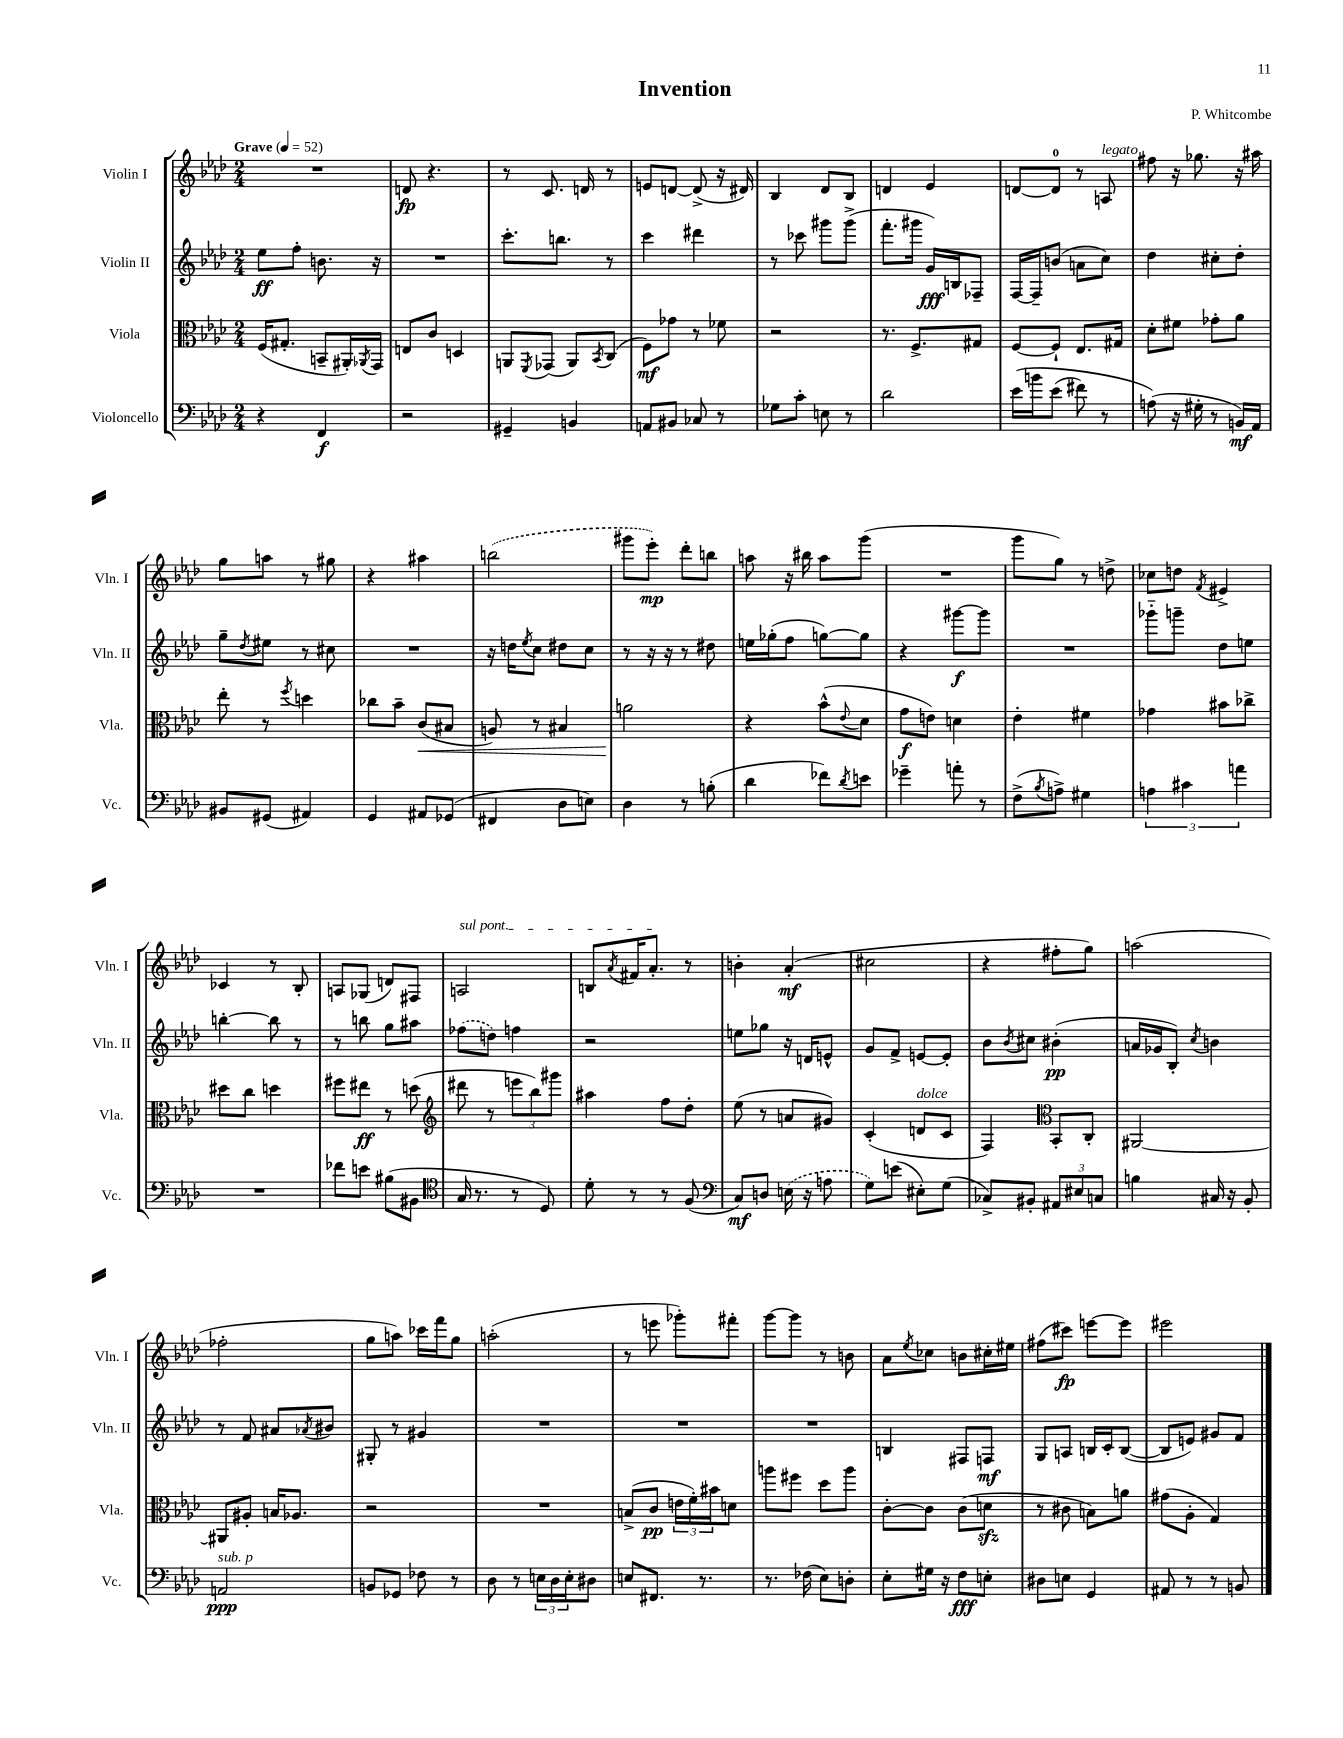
\header { title = "Invention" composer = "P. Whitcombe" }
<<
\new StaffGroup <<
\new Staff = "s0" \with { instrumentName = "Violin I" shortInstrumentName = "Vln. I" } {
    \clef treble \key aes \major \numericTimeSignature \time 2/4 \tempo "Grave" 4 = 52
    R2 |
    d'8\fp r4. |
    r8 c'8. d'16 r8 |
    e'8 d'8~ d'8->( r16 dis'16) |
    bes4 des'8 bes8 |
    d'4 ees'4 |
    d'8~ d'8-0 r8 a8^\markup { \italic "legato" } |
    fis''8 r16 ges''8. r16 ais''16 |
    g''8 a''8 r8 gis''8 |
    r4 ais''4 |
    \once \slurDashed b''2( |
    gis'''8 ees'''8-.\mp) des'''8-. b''8 |
    a''8 r16 bis''16 a''8 g'''8( |
    R2 |
    g'''8 g''8) r8 d''8-> |
    ces''8 d''8 \acciaccatura { f'8 } eis'4-> |
    ces'4 r8 bes8-. |
    a8 ges8( d'8) fis8 |
    \once \override TextSpanner.bound-details.left.text = \markup { \italic "sul pont." } a2\startTextSpan |
    b8 \acciaccatura { aes'8 } fis'16 aes'8.-.\stopTextSpan r8 |
    b'4-. aes'4-.\mf( |
    cis''2 |
    r4 fis''8-. g''8) |
    a''2( |
    fes''2-. |
    g''8 a''8) ces'''16 f'''16 g''8 |
    a''2-.( |
    r8 e'''8 ges'''8-.) fis'''8-. |
    g'''8~ g'''8 r8 b'8 |
    aes'8 \acciaccatura { ees''8 } ces''8 b'8 cis''16-. eis''16 |
    fis''8( cis'''8\fp) e'''8~ e'''8 |
    eis'''2 \bar "|." |
}
\new Staff = "s1" \with { instrumentName = "Violin II" shortInstrumentName = "Vln. II" } {
    \clef treble \key aes \major \numericTimeSignature \time 2/4
    ees''8\ff f''8-. b'8. r16 |
    R2 |
    c'''8.-. b''8. r8 |
    c'''4 dis'''4 |
    r8 ces'''8 gis'''8 gis'''8->( |
    f'''8.-. gis'''16 g'16\fff) b16 fes8-- |
    f16~ f16-- b'8( a'8 c''8) |
    des''4 cis''8-. des''8-. |
    g''8-- \acciaccatura { des''8 } eis''8 r8 cis''8 |
    R2 |
    r16 d''16 \acciaccatura { ees''8 } c''8 dis''8 c''8 |
    r8 r16 r16 r8 dis''8 |
    e''16 ges''16-.( f''8 g''8~) g''8 |
    r4 gis'''8~\f gis'''8 |
    R2 |
    ges'''8-_ g'''8-- des''8 e''8 |
    b''4~-. b''8 r8 |
    r8 b''8 g''8 ais''8 |
    \once \slurDashed fes''8( d''8) f''4 |
    r2 |
    e''8 ges''8 r16 d'16 e'8-^ |
    g'8 f'8-> e'8~ e'8-. |
    bes'8 \acciaccatura { bes'8 } cis''8 bis'4-.\pp( |
    a'16 ges'16 bes8-.) \acciaccatura { c''8 } b'4 |
    r8 f'8 ais'8 \acciaccatura { aes'8 } bis'8 |
    gis8-. r8 gis'4 |
    R2 |
    R2 |
    R2 |
    b4 fis8 f8\mf |
    g8 a8 b16 c'16-. b8~( |
    b8 e'8) gis'8 f'8 \bar "|." |
}
\new Staff = "s2" \with { instrumentName = "Viola" shortInstrumentName = "Vla." } {
    \clef alto \key aes \major \numericTimeSignature \time 2/4
    f16( gis8.-. b,8-- ais,16-.) \acciaccatura { aes,8 } g,16 |
    e8 c'8 d4 |
    a,8 \acciaccatura { f,8 } ges,8( a,8) \acciaccatura { bes,8 } c8( |
    f8\mf) ges'8 r8 fes'8 |
    r2 |
    r8. f8.-> gis8 |
    f8~ f8-! ees8. gis16 |
    des'8-. fis'8 ges'8-. aes'8 |
    ees''8-. r8 \acciaccatura { f''8 } d''4 |
    ces''8 bes'8-- c'8\<( bis8 |
    a8) r8 bis4 |
    a'2\! |
    r4 bes'8-^( \appoggiatura { ees'8 } des'8 |
    g'8\f e'8) d'4 |
    ees'4-. fis'4 |
    ges'4 bis'8 ces''8-> |
    dis''8 c''8 d''4 |
    fis''8 eis''8\ff r8 d''8( |
    \clef treble dis'''8 r8 \tuplet 3/2 { e'''8 bes''8) gis'''8 } |
    ais''4 f''8 des''8-. |
    ees''8( r8 a'8 gis'8) |
    c'4-.( d'8^\markup { \italic "dolce" } c'8 |
    f4) \clef alto bes,8-. c8-. |
    ais,2~ |
    ais,8 ais8-. b16 aes8. |
    r2 |
    R2 |
    b8->( c'8\pp \tuplet 3/2 { e'16 f'16-.) bis'16 } d'8 |
    a''8 fis''8 des''8 a''8 |
    c'8~-. c'8 c'8( d'8\sfz |
    r8 cis'8 b8) a'8 |
    gis'8( aes8-. g4) \bar "|." |
}
\new Staff = "s3" \with { instrumentName = "Violoncello" shortInstrumentName = "Vc." } {
    \clef bass \key aes \major \numericTimeSignature \time 2/4
    r4 f,4\f |
    r2 |
    gis,4-- b,4 |
    a,8 bis,8 ces8 r8 |
    ges8 c'8-. e8 r8 |
    des'2 |
    ees'16\( b'16 ees'8( fis'8) r8 |
    a8(\) r16 gis16-. r8 b,16\mf) aes,16 |
    bis,8 gis,8( ais,4) |
    g,4 ais,8 ges,8( |
    fis,4 des8 e8) |
    des4 r8 b8-.( |
    des'4 fes'8) \acciaccatura { des'8 } e'8 |
    ges'4-- a'8-. r8 |
    f8->( \acciaccatura { bes8 } a8->) gis4 |
    \tuplet 3/2 { a4 cis'4 a'4 } |
    R2 |
    fes'8 e'8 bis8( bis,8 |
    \clef tenor g16 r8. r8 des8) |
    des'8-. r8 r8 f8( |
    \clef bass c8\mf) d8 \once \slurDashed e16( r16 a8 |
    g8) e'8( eis8-.) g8( |
    ces8->) bis,8-. \tuplet 3/2 { ais,8 eis8 c8 } |
    b4 cis16 r16 bes,8-. |
    a,2\ppp^\markup { \italic "sub. p" } |
    b,8 ges,8 fes8 r8 |
    des8 r8 \tuplet 3/2 { e16 des16 e16-. } dis8 |
    e8 fis,8. r8. |
    r8. fes16( ees8) d8-. |
    ees8-. gis16 r16 f8\fff e8-. |
    dis8 e8 g,4 |
    ais,8 r8 r8 b,8 \bar "|." |
}
>>
>>
\layout { \context { \Score \remove "Bar_number_engraver" } }
